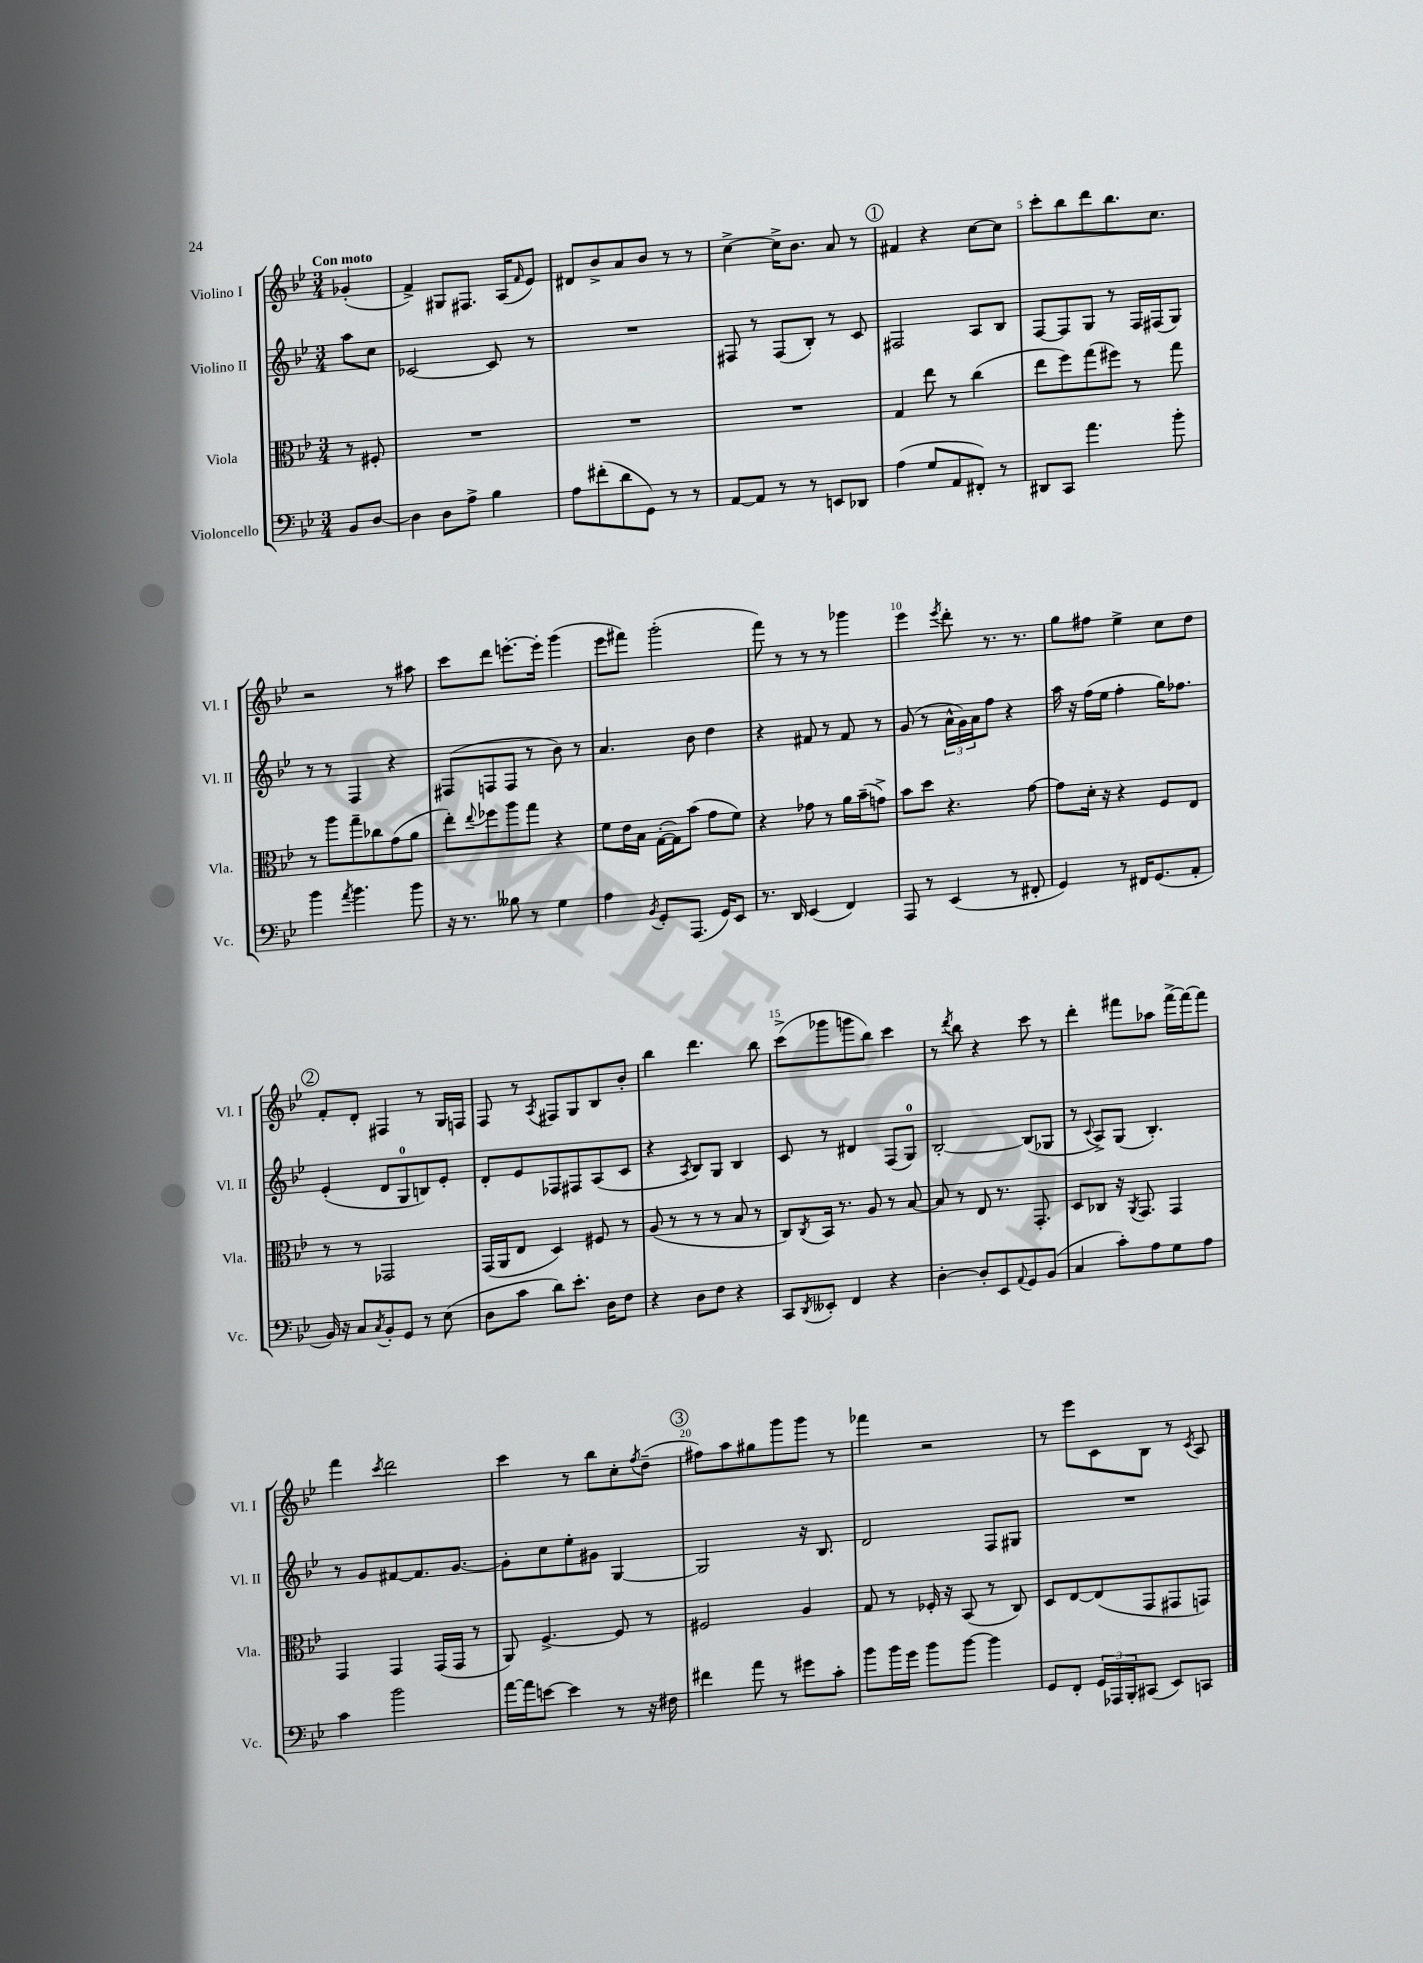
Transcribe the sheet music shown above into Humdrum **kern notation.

**kern	**kern	**kern	**kern
*staff4	*staff3	*staff2	*staff1
*clefF4	*clefC3	*clefG2	*clefG2
*k[b-e-]	*k[b-e-]	*k[b-e-]	*k[b-e-]
*M3/4	*M3/4	*M3/4	*M3/4
8BB-	8r	8aa	(4g-'
[8D	8F#'	8cc	.
=	=	=	=
4D]	2.r	[2c-	4f^)
8D	.	.	8G#
8A^	.	.	8.F#
4B-	.	8c-]	.
.	.	.	(16A
.	.	.	16qqf
.	.	8r	8e-)
=	=	=	=
8A	2.r	2.r	8d#
(8f#'	.	.	8b-^
8d	.	.	8a
8GG)	.	.	8b-
8r	.	.	8r
8r	.	.	8r
=	=	=	=
[8AA	2.r	8F#	[4cc^
8AA]	.	8r	.
8r	.	(8F#	16cc^]
.	.	.	8.b-
8r	.	8B-')	.
8EE	.	8r	8a
8DD-	.	8c	8r
=	=	=	=
(4A	4G	2F#	4f#
8G	8ee-	.	4r
8AA	8r	.	.
8FF#')	(4cc	8A	[8cc
8r	.	8B-	8cc]
=	=	=	=
8DD#	8ee-	[8F	8ccc'
8CC	8ff)	8F]	8bb-
4.a	(8gg	8G	8ddd
.	8ff#)	8r	8.bb-
.	8r	16F	.
.	.	(16F#	8.cc
8b-'	8gg	8G)	.
=	=	=	=
4b-	8r	8r	2r
.	8aa	8r	.
8qa	.	.	.
4.b-	8gg~	4F	.
.	8cc-	.	.
.	(8g	4r	8r
8b-	8a	.	8aa#
=	=	=	=
16r	8ee-')	(8F#	8ccc
8.r	.	.	.
.	8qqee-	.	.
.	8ff-	8F	8ddd
8B--	8aa	8F	[8.eee'
8r	8gg	8r	.
.	.	.	16eee']
4G	4r	8b-)	(4ggg
.	.	8r	.
=	=	=	=
4A	8f	4.a	8eee-
.	16e-	.	8fff#)
.	16B-	.	.
8qBB-	.	.	.
8GG'	([16G'	.	(2ggg'
.	16G])	.	.
(8.AAA	(8b-	8b-	.
.	8g	4dd	.
16GG)	.	.	.
8EE-	8f)	.	.
=	=	=	=
8.r	4r	4r	8fff)
.	.	.	8r
16DD	.	.	.
(4EE-	8g-	8f#	8r
.	8r	8r	8r
4FF)	16a	8f#	4ggg-
.	(16b-~	.	.
.	8g^)	8r	.
=	=	=	=
8AAA	8b-	(8g	4eee-
8r	8dd	8r	.
.	.	.	8qeee-
(4EE-	4.r	24a^^	8ddd'
.	.	24g)	.
.	.	24a	.
.	.	8ff	8.r
8r	.	4r	.
.	.	.	8.r
8FF#'	[8g	.	.
=	=	=	=
4GG)	8g]	16aa	8gg
.	.	16r	.
.	16d'	(16ff	8ff#
.	16r	16ee-	.
8r	4r	4ff'	4ee-^
16FF#	.	.	.
(8.GG	.	.	.
.	8F	16gg)	8cc
.	.	8.ff-	.
8AA'	8E-	.	8dd
=	=	=	=
16BB-)	8r	(4e-'	8f'
16r	.	.	.
8C	8r	.	8d'
8qC	.	.	.
8BB-'	2GG-	8d	4F#
8GG	.	8G	.
8r	.	8B)	8r
(8E-	.	8e-'	16G
.	.	.	16F
=	=	=	=
8D	(16GG	8d'	8F
.	16AA	.	.
8c	8E-	8e-	8r
.	.	.	8qA
8d)	4D)	8F-	8F#
8.e-'	.	8F#	8G
.	8F#	(8A	8B-
16D	.	.	.
8F	8r	8c	8b-'
=	=	=	=
4r	(8A	4r	4bb-
.	8r	.	.
.	.	8qA	.
8D	8r	8B-)	4.ddd
8F	8r	8G	.
4r	8B-	4B-	.
.	8r	.	8bb-
=	=	=	=
8CC	8C)	8c	(8ccc^
8qDD	8qC	.	.
8EE--'	16BB-	8r	8ggg-
.	8.r	.	.
4FF	.	4d#	8ggg
.	8A	.	8bb-)
4r	8r	(8F	4ccc
.	[8B-	8G)	.
=	=	=	=
[4D'	8B-]	[2B-'	8r
.	.	.	8qddd
.	8r	.	8bb-
8D']	8E-	.	4r
8EE-	8.r	.	.
8qqAA	.	.	.
8GG	.	(8B-]	8ccc
.	8.GG'	.	.
(8BB-	.	8G-	8r
=	=	=	=
4C	8D	8r	4ddd'
.	.	8qqc	.
.	8C-	8A^)	.
8c')	16r	(8G	8fff#
.	8qAA	.	.
.	8.GG	.	.
8A	.	4.B-')	8aa-
8G	4GG	.	[16fff#^
.	.	.	16fff#_
8A	.	.	8fff#]
=	=	=	=
4c	4GG	8r	4fff
.	.	8g	.
.	.	.	8qccc
2b-	4GG	[8f#	2ddd
.	.	8.f#]	.
.	(16GG	.	.
.	16GG	[8.g	.
.	8r	.	.
=	=	=	=
[16a	8AA)	8g']	4ccc
16a]	.	.	.
[8e	[4.F^	8cc	.
4e]	.	8ee-'	8r
.	.	8g#	8bb-
8r	8F]	[4G	8cc'
.	.	.	8qff
16r	8r	.	(8dd~
16F#	.	.	.
=	=	=	=
4f#	2F#	2G]	8ff#)
.	.	.	8aa
8a	.	.	8gg#
8r	.	.	8ggg
8g#	4A	16r	8ggg
.	.	8.B-	.
8c'	.	.	8r
=	=	=	=
8b-	8G	2d	4fff-
16b-	8r	.	.
16g	.	.	.
8b-	16F-'	.	2r
.	16r	.	.
[8b-	(8BB-	.	.
4b-]	8r	8F	.
.	8C)	8G#	.
=	=	=	=
8GG	8D	2.r	8r
8FF'	[8E-	.	8eee-
24GG	(8E-]	.	8c
24AAA-	.	.	.
24BBB-'	.	.	.
(8CC#	8GG	.	8B-
8EE-)	8GG#	.	8r
.	.	.	8qc
8CC	8GG)	.	8A
==	==	==	==
*-	*-	*-	*-
